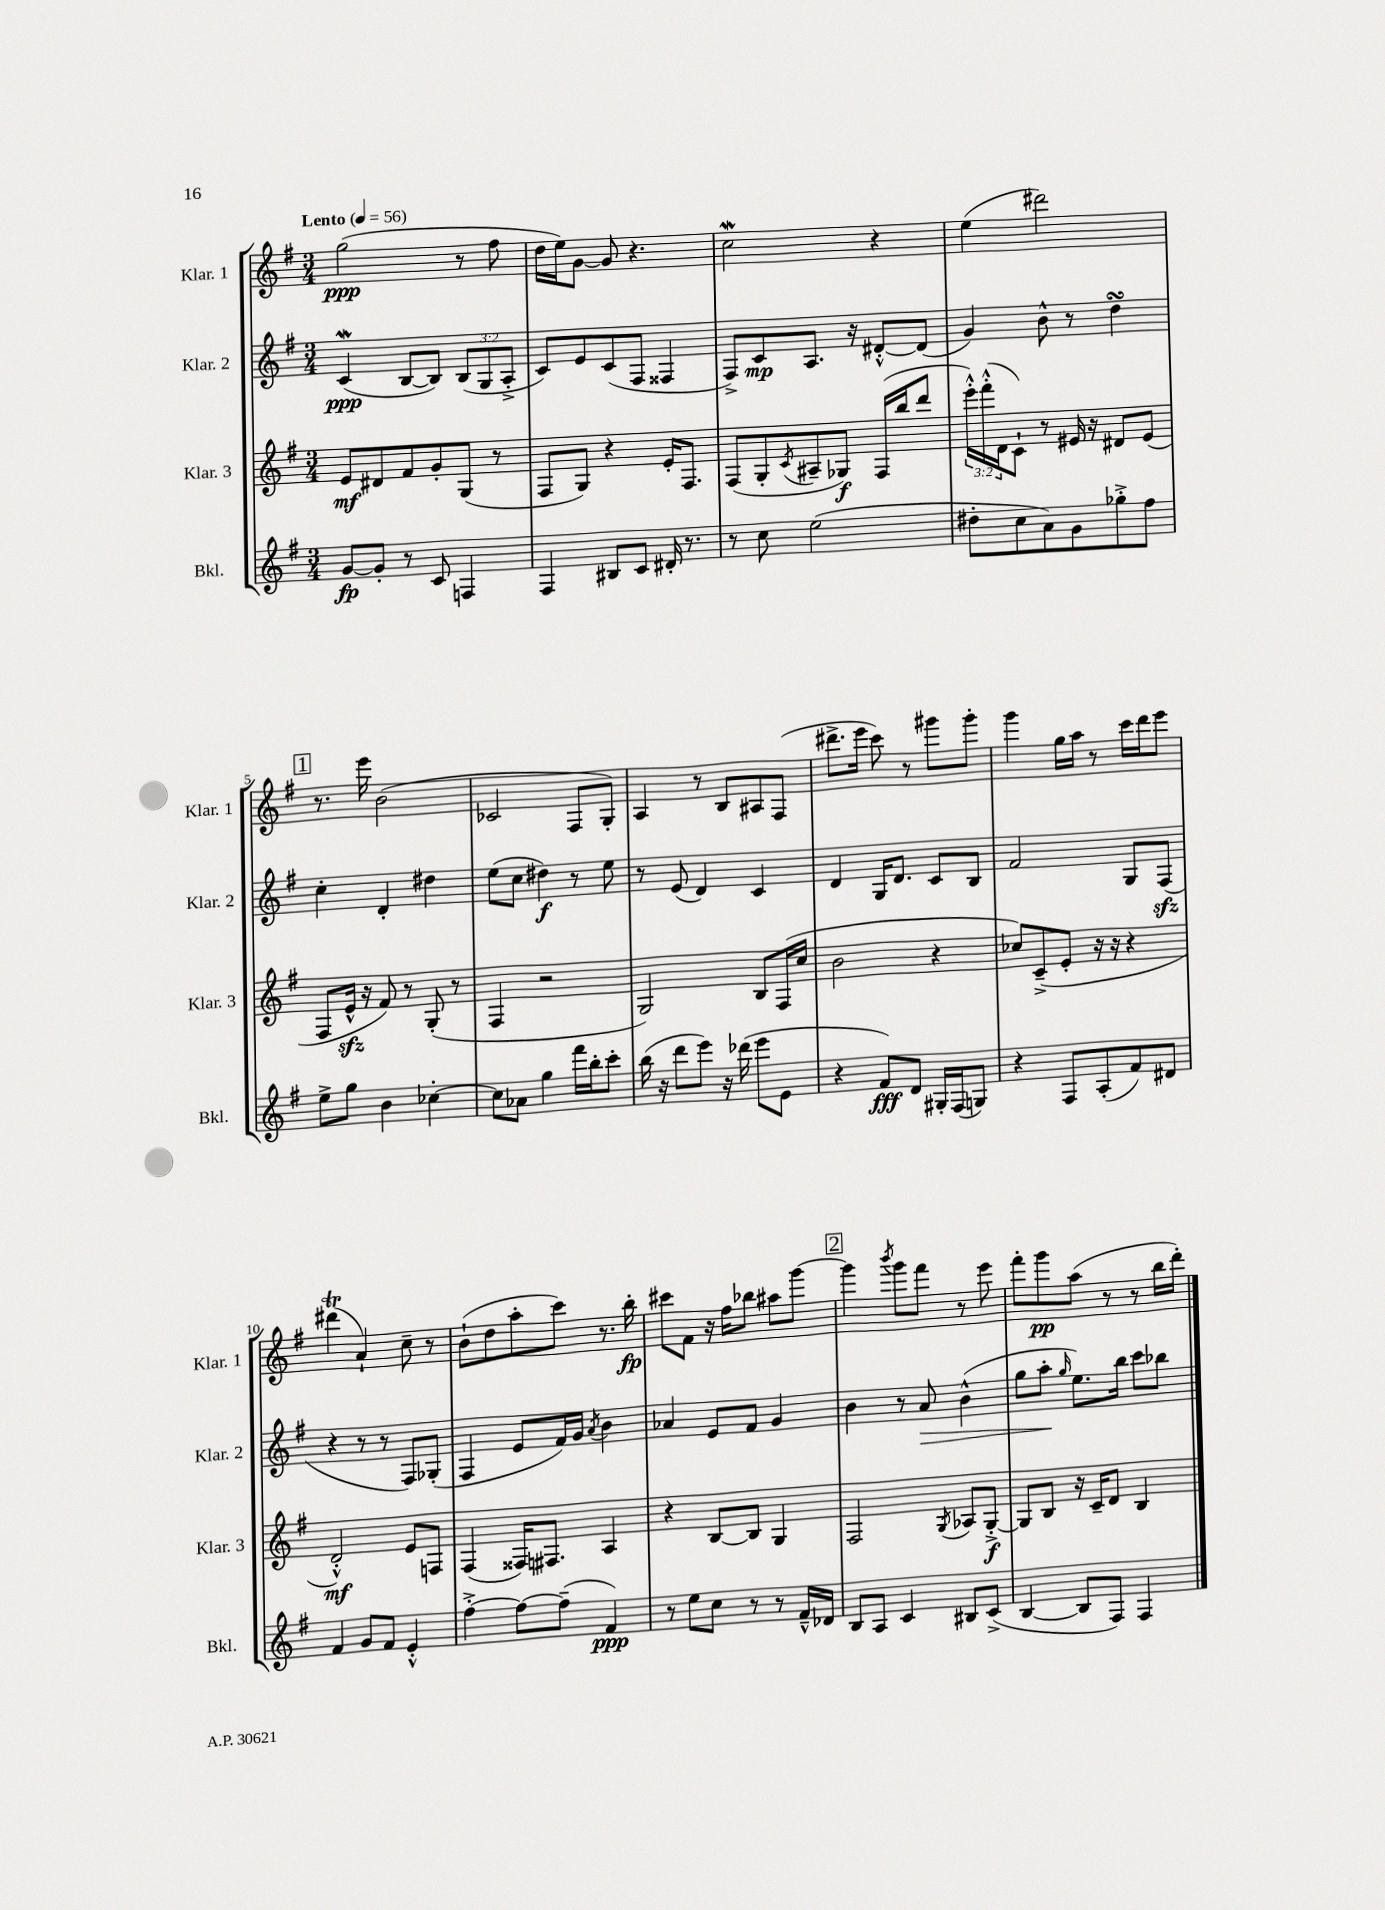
<<
\new StaffGroup <<
\new Staff = "s0" \with { instrumentName = "Klar. 1" shortInstrumentName = "Klar. 1" } {
    \clef treble \key g \major \numericTimeSignature \time 3/4 \tempo "Lento" 4 = 56
    g''2\ppp( r8 fis''8 |
    d''16 e''16) g'8~ g'8 r4. |
    c''2\mordent r4 |
    e''4( dis'''2) |
    \mark \markup { \box "1" } r8. e'''16 b'2( |
    ces'2 fis8 g8-.) |
    a4 r8 b8 ais8 fis8( |
    dis'''8.-> e'''16 c'''8) r8 gis'''8 gis'''8-. |
    g'''4 g''16 a''16 r8 c'''16 d'''16 e'''8 |
    dis'''4\trill( a'4-!) c''8-- r8 |
    b'8-!( d''8 a''8-. c'''8) r8. b''16-.\fp |
    cis'''8 fis'8 r16 fis''16 bes''8 ais''8 g'''8~ |
    \mark \markup { \box "2" } g'''4 \acciaccatura { b'''8 } g'''8 fis'''8 r8 e'''8 |
    fis'''8-. g'''8\pp a''8( r8 r8 b''16 d'''16-.) \bar "|." |
}
\new Staff = "s1" \with { instrumentName = "Klar. 2" shortInstrumentName = "Klar. 2" } {
    \clef treble \key g \major \numericTimeSignature \time 3/4 \override Staff.TupletNumber.text = #tuplet-number::calc-fraction-text
    c'4\mordent\ppp( b8~ b8) \tuplet 3/2 { b8( g8 a8-.-> } |
    c'8) e'8 c'8( fis8 fisis4 |
    fis8->) c'8\mp a8. r16 dis'8~-.-^ dis'8( |
    g'4) b'8-^ r8 d''4\turn |
    \mark \markup { \box "1" } c''4-. d'4-. dis''4 |
    e''8( c''8 dis''4\f) r8 e''8 |
    r8 e'8( d'4) c'4 |
    d'4 g16 d'8. c'8 b8 |
    fis'2 g8 fis8\sfz( |
    r4 r8 r8 fis8) ges8-.( |
    fis4 e'8 fis'16) g'16 \acciaccatura { a'8 } b'4 |
    aes'4 e'8 fis'8 g'4 |
    \mark \markup { \box "2" } b'4 r8 a'8\> b'4-^( |
    g''8 a''8-.\! \grace { g''16 } e''8.) b''16 c'''8 bes''8 \bar "|." |
}
\new Staff = "s2" \with { instrumentName = "Klar. 3" shortInstrumentName = "Klar. 3" } {
    \clef treble \key g \major \numericTimeSignature \time 3/4 \override Staff.TupletNumber.text = #tuplet-number::calc-fraction-text
    e'8\mf dis'8 fis'8 g'8-. g8( r8 |
    fis8 g8) r4 e'16-. fis8. |
    fis8( g8-. \acciaccatura { c'8 } ais8-- ges8\f) fis16( b''16 d'''8 |
    \tuplet 3/2 { e'''16-.-^) fis'''16-.-^( d'16 } c'8-!) r8 eis'16 r16 dis'8 eis'8( |
    \mark \markup { \box "1" } fis8 e'16-^\sfz r16 fis'8) r8 g8-.( r8 |
    fis4 r2 |
    g2) b8 fis16( c''16 |
    b'2 r4 |
    ces''8) c'8--->( e'8-. r16 r16 r4 |
    d'2-.-^\mf) e'8 f8 |
    fis4( fisis16) fis8. a4 |
    r4 b8~ b8 g4 |
    \mark \markup { \box "2" } fis2 \acciaccatura { g8 } aes8 g8~-.->\f |
    g8 b8 r16 c'16-- d'8 b4 \bar "|." |
}
\new Staff = "s3" \with { instrumentName = "Bkl." shortInstrumentName = "Bkl." } {
    \clef treble \key g \major \numericTimeSignature \time 3/4
    g'8~\fp g'8-. r8 c'8 f4 |
    fis4 bis8 c'8 dis'16-. r8. |
    r8 c''8 e''2( |
    dis''8-. c''8 a'8) g'8 ges''8-.-> fis''8 |
    \mark \markup { \box "1" } e''8-> g''8 b'4 ces''4~-. |
    ces''8 aes'8 g''4 fis'''16 b''16-. c'''8-. |
    b''16( r16 d'''8 e'''8) r16 des'''16( e'''8 e'8 |
    r4 fis'8\fff) d'8 gis16-. fis16( g8) |
    r4 fis8 a8-.( fis'8) dis'8 |
    fis'4 g'8 fis'8 e'4-.-^ |
    fis''4~-.-> fis''8~ fis''8--( fis'4\ppp) |
    r8 e''8 c''8 r8 r8 fis'16---^ des'16 |
    \mark \markup { \box "2" } b8 a8 c'4 bis8 c'8->( |
    b4~ b8 fis8) fis4 \bar "|." |
}
>>
>>
